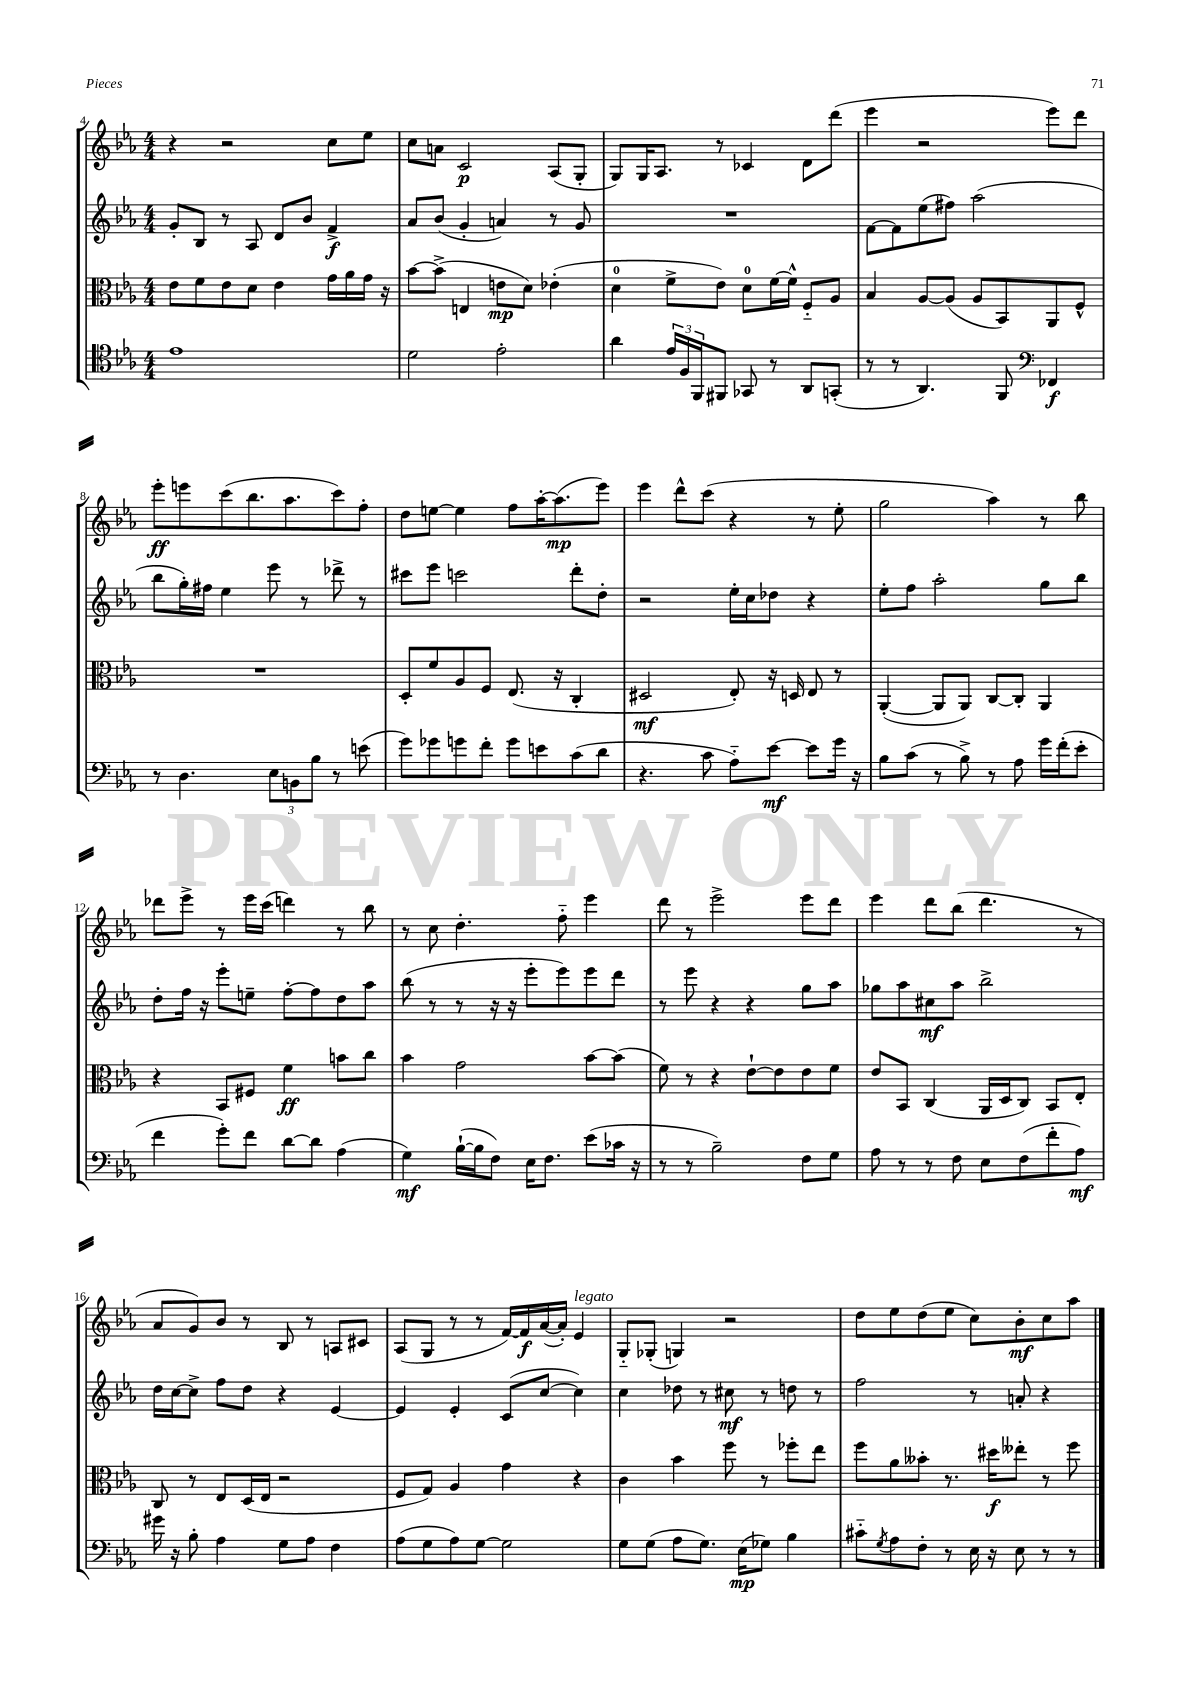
<<
\new StaffGroup <<
\new Staff = "s0" {
    \clef treble \key ees \major \numericTimeSignature \time 4/4
    r4 r2 c''8 ees''8 |
    c''8 a'8 c'2\p aes8( g8-. |
    g8) g16 aes8. r8 ces'4 d'8 d'''8( |
    ees'''4 r2 ees'''8) d'''8 |
    ees'''8-.\ff e'''8 c'''8( bes''8. aes''8. c'''8) f''8-. |
    d''8 e''8~ e''4 f''8 aes''16~-. aes''8.\mp( ees'''8) |
    ees'''4 d'''8-^ c'''8( r4 r8 ees''8-. |
    g''2 aes''4) r8 bes''8 |
    des'''8 ees'''8-> r8 ees'''16 c'''16( d'''4) r8 bes''8 |
    r8 c''8 d''4.-. f''8-_ ees'''4 |
    d'''8 r8 ees'''2-> ees'''8 d'''8 |
    ees'''4 d'''8 bes''8( d'''4. r8 |
    aes'8 g'8) bes'8 r8 bes8 r8 a8 cis'8 |
    aes8( g8 r8 r8 f'16~) f'16\f aes'16~( aes'16-.) ees'4^\markup { \italic "legato" } |
    g8-_ ges8-.( g4) r2 |
    d''8 ees''8 d''8( ees''8 c''8) bes'8-.\mf c''8 aes''8 \bar "|." |
}
\new Staff = "s1" {
    \clef treble \key ees \major \numericTimeSignature \time 4/4
    g'8-. bes8 r8 aes8 d'8 bes'8 f'4->\f |
    aes'8 bes'8( g'4-. a'4) r8 g'8 |
    R1 |
    f'8~ f'8 ees''8( fis''8) aes''2( |
    bes''8 g''16-.) fis''16 ees''4 ees'''8 r8 des'''8-> r8 |
    cis'''8 ees'''8 c'''2 d'''8-. d''8-. |
    r2 ees''16-. c''16 des''8 r4 |
    ees''8-. f''8 aes''2-. g''8 bes''8 |
    d''8-. f''16 r16 ees'''8-. e''8-- f''8~-. f''8 d''8 aes''8 |
    bes''8( r8 r8 r16 r16 ees'''8-. ees'''8) ees'''8 d'''8 |
    r8 ees'''8 r4 r4 g''8 aes''8 |
    ges''8 aes''8 cis''8\mf aes''8 bes''2-> |
    d''16 c''16~ c''8-> f''8 d''8 r4 ees'4~ |
    ees'4 ees'4-. c'8( c''8~ c''4) |
    c''4 des''8 r8 cis''8\mf r8 d''8 r8 |
    f''2 r8 a'8-. r4 \bar "|." |
}
\new Staff = "s2" {
    \clef alto \key ees \major \numericTimeSignature \time 4/4
    ees'8 f'8 ees'8 d'8 ees'4 g'16 aes'16 g'16 r16 |
    bes'8~ bes'8->( e4 e'8\mp d'8) ees'4-.( |
    d'4-0 f'8-> ees'8) d'8-0 f'16~ f'16-^ f8-_ aes8 |
    bes4 aes8~ aes8( aes8 bes,8) aes,8 f8-^ |
    R1 |
    d8-. f'8 aes8 f8 ees8.( r16 c4-. |
    dis2\mf ees8-.) r16 d16 ees8 r8 |
    aes,4~-.( aes,8 aes,8) c8~ c8-. aes,4 |
    r4 bes,8 fis8 f'4\ff b'8 c''8 |
    bes'4 g'2 bes'8~ bes'8( |
    f'8) r8 r4 ees'8~-! ees'8 ees'8 f'8 |
    ees'8 bes,8 c4( aes,16 d16 c8) bes,8 ees8-. |
    c8 r8 ees8 d16( ees16 r2 |
    f8 g8) aes4 g'4 r4 |
    c'4 bes'4 f''8 r8 fes''8-. ees''8 |
    f''8 aes'8 beses'8-. r8. dis''16\f eeses''8-. r8 f''8 \bar "|." |
}
\new Staff = "s3" {
    \clef tenor \key ees \major \numericTimeSignature \time 4/4
    ees'1 |
    d'2 ees'2-. |
    aes'4 \tuplet 3/2 { ees'16 f16 f,16 } fis,8 ges,8 r8 aes,8 g,8-.( |
    r8 r8 aes,4.) f,8 \clef bass fes,4\f |
    r8 d4. \tuplet 3/2 { ees8 b,8 bes8 } r8 e'8( |
    g'8) ges'8 g'8 f'8-. g'8 e'8 c'8( d'8 |
    r4. c'8 aes8-_) ees'8~\mf ees'8 g'16 r16 |
    bes8 c'8( r8 bes8->) r8 aes8 g'16 f'16-.( ees'8-. |
    f'4 g'8-.) f'8 d'8~ d'8 aes4( |
    g4\mf) bes16~-!( bes16 f8) ees16 f8. ees'8( ces'16 r16 |
    r8 r8 bes2--) f8 g8 |
    aes8 r8 r8 f8 ees8 f8( f'8-. aes8\mf) |
    gis'16 r16 bes8-. aes4 g8 aes8 f4 |
    aes8( g8 aes8) g8~ g2 |
    g8 g8( aes8 g8.) ees16\mp( ges8) bes4 |
    cis'8-_ \acciaccatura { g8 } aes8 f8-. r8 ees16 r16 ees8 r8 r8 \bar "|." |
}
>>
>>
\layout { \context { \Score currentBarNumber = #4 } }
